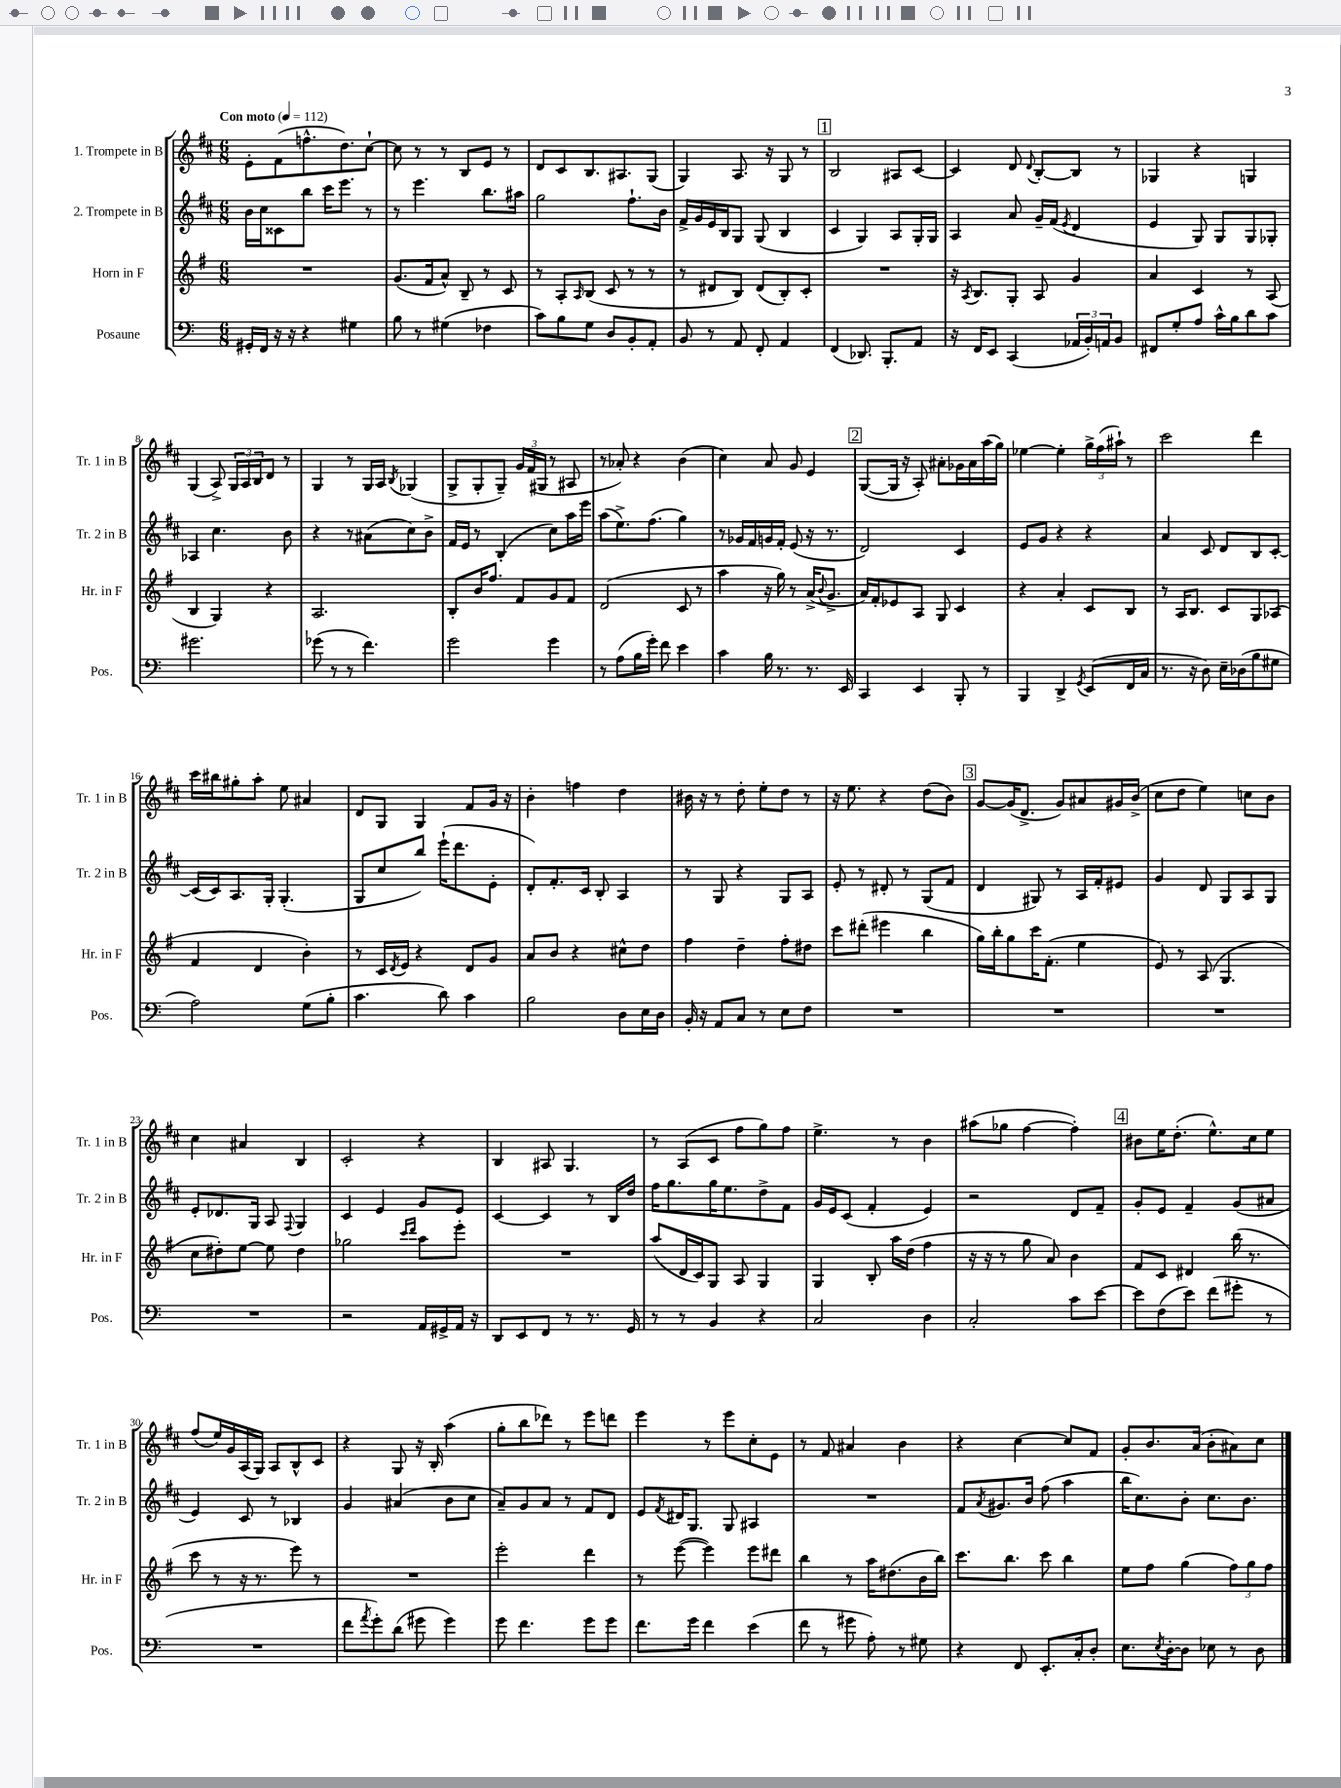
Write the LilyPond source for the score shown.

<<
\new StaffGroup <<
\new Staff = "s0" \with { instrumentName = "1. Trompete in B" shortInstrumentName = "Tr. 1 in B" } {
    \clef treble \key d \major \numericTimeSignature \time 6/8 \tempo "Con moto" 4 = 112
    e'8-. fis'8( f''8.-^ d''8.) cis''8~-! |
    cis''8 r8 r8 b8 e'8 r8 |
    d'8 cis'8 b8. ais8. g8( |
    g4) a8. r16 g8 r8 |
    \mark \markup { \box "1" } b2 ais8 cis'8~ |
    cis'4 d'8 \appoggiatura { d'8 } b8~-. b8 r8 |
    ges4 r4 g4 |
    g4( a8->) \tuplet 3/2 { g16 a16 b16 } d'8 r8 |
    g4 r8 g16 a16 \acciaccatura { b8 } ges4( |
    g8-> g8-. g8--) \tuplet 3/2 { g'16 fis'16( gis16 } r8 ais8 |
    r8 aes'8-.) r4 b'4( |
    cis''4) a'8 g'8 e'4 |
    \mark \markup { \box "2" } g8~( g16 r16 a8-.) ais'8-. ges'16 ais'16 a''16( g''16) |
    ees''4~ ees''4-. \tuplet 3/2 { g''16-> fis''16( ais''16-!) } r8 |
    cis'''2 d'''4 |
    cis'''16 bis''16 gis''8-. a''8-. e''8 ais'4 |
    d'8 g8 g4 fis'8 g'16 r16 |
    b'4-. f''4 d''4 |
    bis'16 r16 r8 d''8-. e''8-. d''8 r8 |
    r16 e''8. r4 d''8( b'8) |
    \mark \markup { \box "3" } g'8~ g'16( d'8.-> g'8) ais'8 gis'16 b'16->( |
    cis''8 d''8 e''4) c''8 b'8 |
    cis''4 ais'4 b4 |
    cis'2-. r4 |
    b4 ais8 g4. |
    r8 a8( cis'8 fis''8 g''8) fis''8 |
    e''4.-> r8 b'4 |
    ais''8( ges''8 fis''4~ fis''4-.) |
    \mark \markup { \box "4" } bis'8 e''16 d''8.-.( e''8.-^) cis''16 e''8 |
    fis''8( e''16) g'16 a16( g16) a8 b8-^ cis'8 |
    r4 g8 r16 b16-. a''4( |
    g''8-. b''8 des'''8) r8 e'''8 d'''8 |
    e'''4 r8 e'''8 cis''8-. e'8 |
    r8 fis'8 ais'4 b'4 |
    r4 cis''4~ cis''8 fis'8 |
    g'8-. b'8. a'16( b'8-. ais'8) cis''8 \bar "|." |
}
\new Staff = "s1" \with { instrumentName = "2. Trompete in B" shortInstrumentName = "Tr. 2 in B" } {
    \clef treble \key d \major \numericTimeSignature \time 6/8
    b'16 cis''16 cisis'8 b''8 cis'''16 e'''8. r8 |
    r8 e'''4. b''8. ais''16 |
    g''2 fis''8.-! b'16 |
    fis'16-> g'16 e'16 b16 g8 g8( b4 |
    \mark \markup { \box "1" } cis'4 g4) a8 g16-. g16 |
    a4 a'8 g'16-- fis'16( \acciaccatura { e'8 } d'4 |
    e'4 g8) g8 g8 ges8-. |
    aes4 cis''4. b'8 |
    r4 r8 ais'8( cis''8) b'8-> |
    fis'16 e'16 r8 b4-.( cis''8) a''16 e'''16 |
    a''8( e''8.->) fis''8.( g''4) |
    r8 ges'16 fis'16 g'16 fis'16-. e'8( r16 r8. |
    \mark \markup { \box "2" } d'2) cis'4 |
    e'8 g'8 r4 r4 |
    a'4 cis'8 d'8 b8 cis'8~-. |
    cis'16( cis'16) a8. g16-. g4.-.( |
    g8 cis''8 b''8) e'''16-!( d'''8. e'8-. |
    d'8-.) fis'8.-. cis'16 b8-. a4 |
    r8 g8 r4 g8 a8 |
    e'8-. r8 dis'8-. r8 g8( fis'8 |
    \mark \markup { \box "3" } d'4 gis8) r8 a16 fis'16-. eis'8 |
    g'4 d'8 g8 a8 g8 |
    e'8-. des'8. g16 a8 \appoggiatura { fis8 } g4 |
    cis'4 e'4 g'8 e'8 |
    cis'4~ cis'4 r8 b16 d''16 |
    fis''16 g''8. g''16 e''8. d''8-> fis'8 |
    g'16 e'16 cis'8( fis'4-. e'4) |
    r2 d'8 fis'8-- |
    \mark \markup { \box "4" } g'8-. e'8 fis'4-- g'8( ais'8 |
    e'4) cis'8 r8 bes4 |
    g'4 ais'4( b'8 cis''8 |
    a'8--) g'8 a'8 r8 fis'8 d'8 |
    e'8 \acciaccatura { fis'8 } dis'16 g8. g8 ais4 |
    R2. |
    fis'8 \acciaccatura { a'8 } gis'8. b'16 fis''8( a''4 |
    b''16 cis''8.) b'8-. cis''8. b'8. \bar "|." |
}
\new Staff = "s2" \with { instrumentName = "Horn in F" shortInstrumentName = "Hr. in F" } {
    \clef treble \key g \major \numericTimeSignature \time 6/8
    R2. |
    g'8.( fis'16 a'8-^) b8-- r8 c'8 |
    r8 a8-. \grace { a16 } b8( c'8 r8 r8 |
    r8 dis'8 b8) dis'8( b8-.) c'8-. |
    \mark \markup { \box "1" } R2. |
    r16 \acciaccatura { a8 } b8. g8-. a8 g'4 |
    a'4 c'4 r8 a8( |
    b4 g4) r4 |
    a2. |
    b8-. b'16 fis''8. fis'8 g'8 fis'8 |
    d'2( c'8 r8 |
    a''4 r16 g''16) r8 a'16->( \appoggiatura { b'8 } g'8.-> |
    \mark \markup { \box "2" } a'16) fis'16-. ees'8 a8 g8 c'4 |
    r4 a'4-. c'8 b8 |
    r8 a16 b8. c'8 g8 aes8( |
    fis'4 d'4 b'4-.) |
    r8 c'16 \acciaccatura { d'8 } e'16 r4 d'8 g'8 |
    a'8 b'8 r4 cis''8-^ d''8 |
    fis''4 d''4-- fis''8-. dis''8 |
    c'''8 dis'''8-.( eis'''4 b''4 |
    \mark \markup { \box "3" } g''16) b''16-. g''8 c'''16 fis'8.-.( e''4 |
    e'8) r8 a8( g4. |
    c''8 dis''8-.) e''8~ e''8 dis''4 |
    ges''2 \grace { c'''16 d'''16 } a''8 e'''8-. |
    R2. |
    a''8( d'16 c'16) g8 a8 g4 |
    g4 b8-. a''16 d''16( fis''4 |
    r16 r16 r8 g''8 a'8) b'4 |
    \mark \markup { \box "4" } fis'8 c'8 dis'4 b''16( r8. |
    c'''8 r8 r16 r8. e'''8) r8 |
    R2. |
    e'''2-. d'''4 |
    r8 e'''8~( e'''4) e'''8 dis'''8 |
    b''4 r8 a''16 dis''8.( b'16 b''16) |
    c'''8. b''8. c'''8 b''4 |
    e''8 fis''8 g''4( \tuplet 3/2 { fis''8) g''8 fis''8 } \bar "|." |
}
\new Staff = "s3" \with { instrumentName = "Posaune" shortInstrumentName = "Pos." } {
    \clef bass \key c \major \numericTimeSignature \time 6/8
    gis,16-. f,16 r16 r16 r4 gis4 |
    b8 r8 gis4( fes4 |
    c'8) b8 g8 d8 b,8-. a,8-. |
    b,8 r8 a,8 f,8-. a,4 |
    \mark \markup { \box "1" } f,4( des,8.) b,,8.-. a,8 |
    r16 f,16 e,8 c,4( \tuplet 3/2 { aes,16 b,16-.) a,16 } b,8 |
    fis,8 g8-. a8 c'16-^ b16 d'8 c'8 |
    gis'2. |
    ges'8( r8 r8 f'4.) |
    g'2 g'4 |
    r8 a8( b16 g'16-.) f'8 e'4 |
    c'4 b16 r8. r8. e,16 |
    \mark \markup { \box "2" } c,4 e,4 b,,8-. r8 |
    b,,4 d,4-> \acciaccatura { g,8 } e,8( f,16 c16 |
    r8. r16 d8) e16-- des16( b8 gis8 |
    a2) g8( b8-. |
    c'4. d'8) c'4 |
    b2 d8 e16 d16 |
    b,16-. r16 a,8 c8 r8 e8 f8 |
    R2. |
    \mark \markup { \box "3" } R2. |
    R2. |
    R2. |
    r2 a,16 gis,16-> a,16 r16 |
    d,8 e,8 f,8 r8 r8. g,16 |
    r8 r8 b,4 r4 |
    c2 d4 |
    c2-. c'8 e'8~ |
    \mark \markup { \box "4" } e'8 f8( e'8) f'8( gis'8-. r8 |
    R2. |
    f'8 \acciaccatura { a'8 } g'8-.) d'8( gis'8 gis'4) |
    g'8 f'4. g'8 g'8 |
    f'8. g'16 f'4 e'4( |
    f'8 r8 gis'8 a8-.) r8 gis8 |
    r4 f,8 e,8.-. c16-. d8-. |
    e8. \acciaccatura { e8 } d16~-. d8 ees8 r8 d8 \bar "|." |
}
>>
>>
